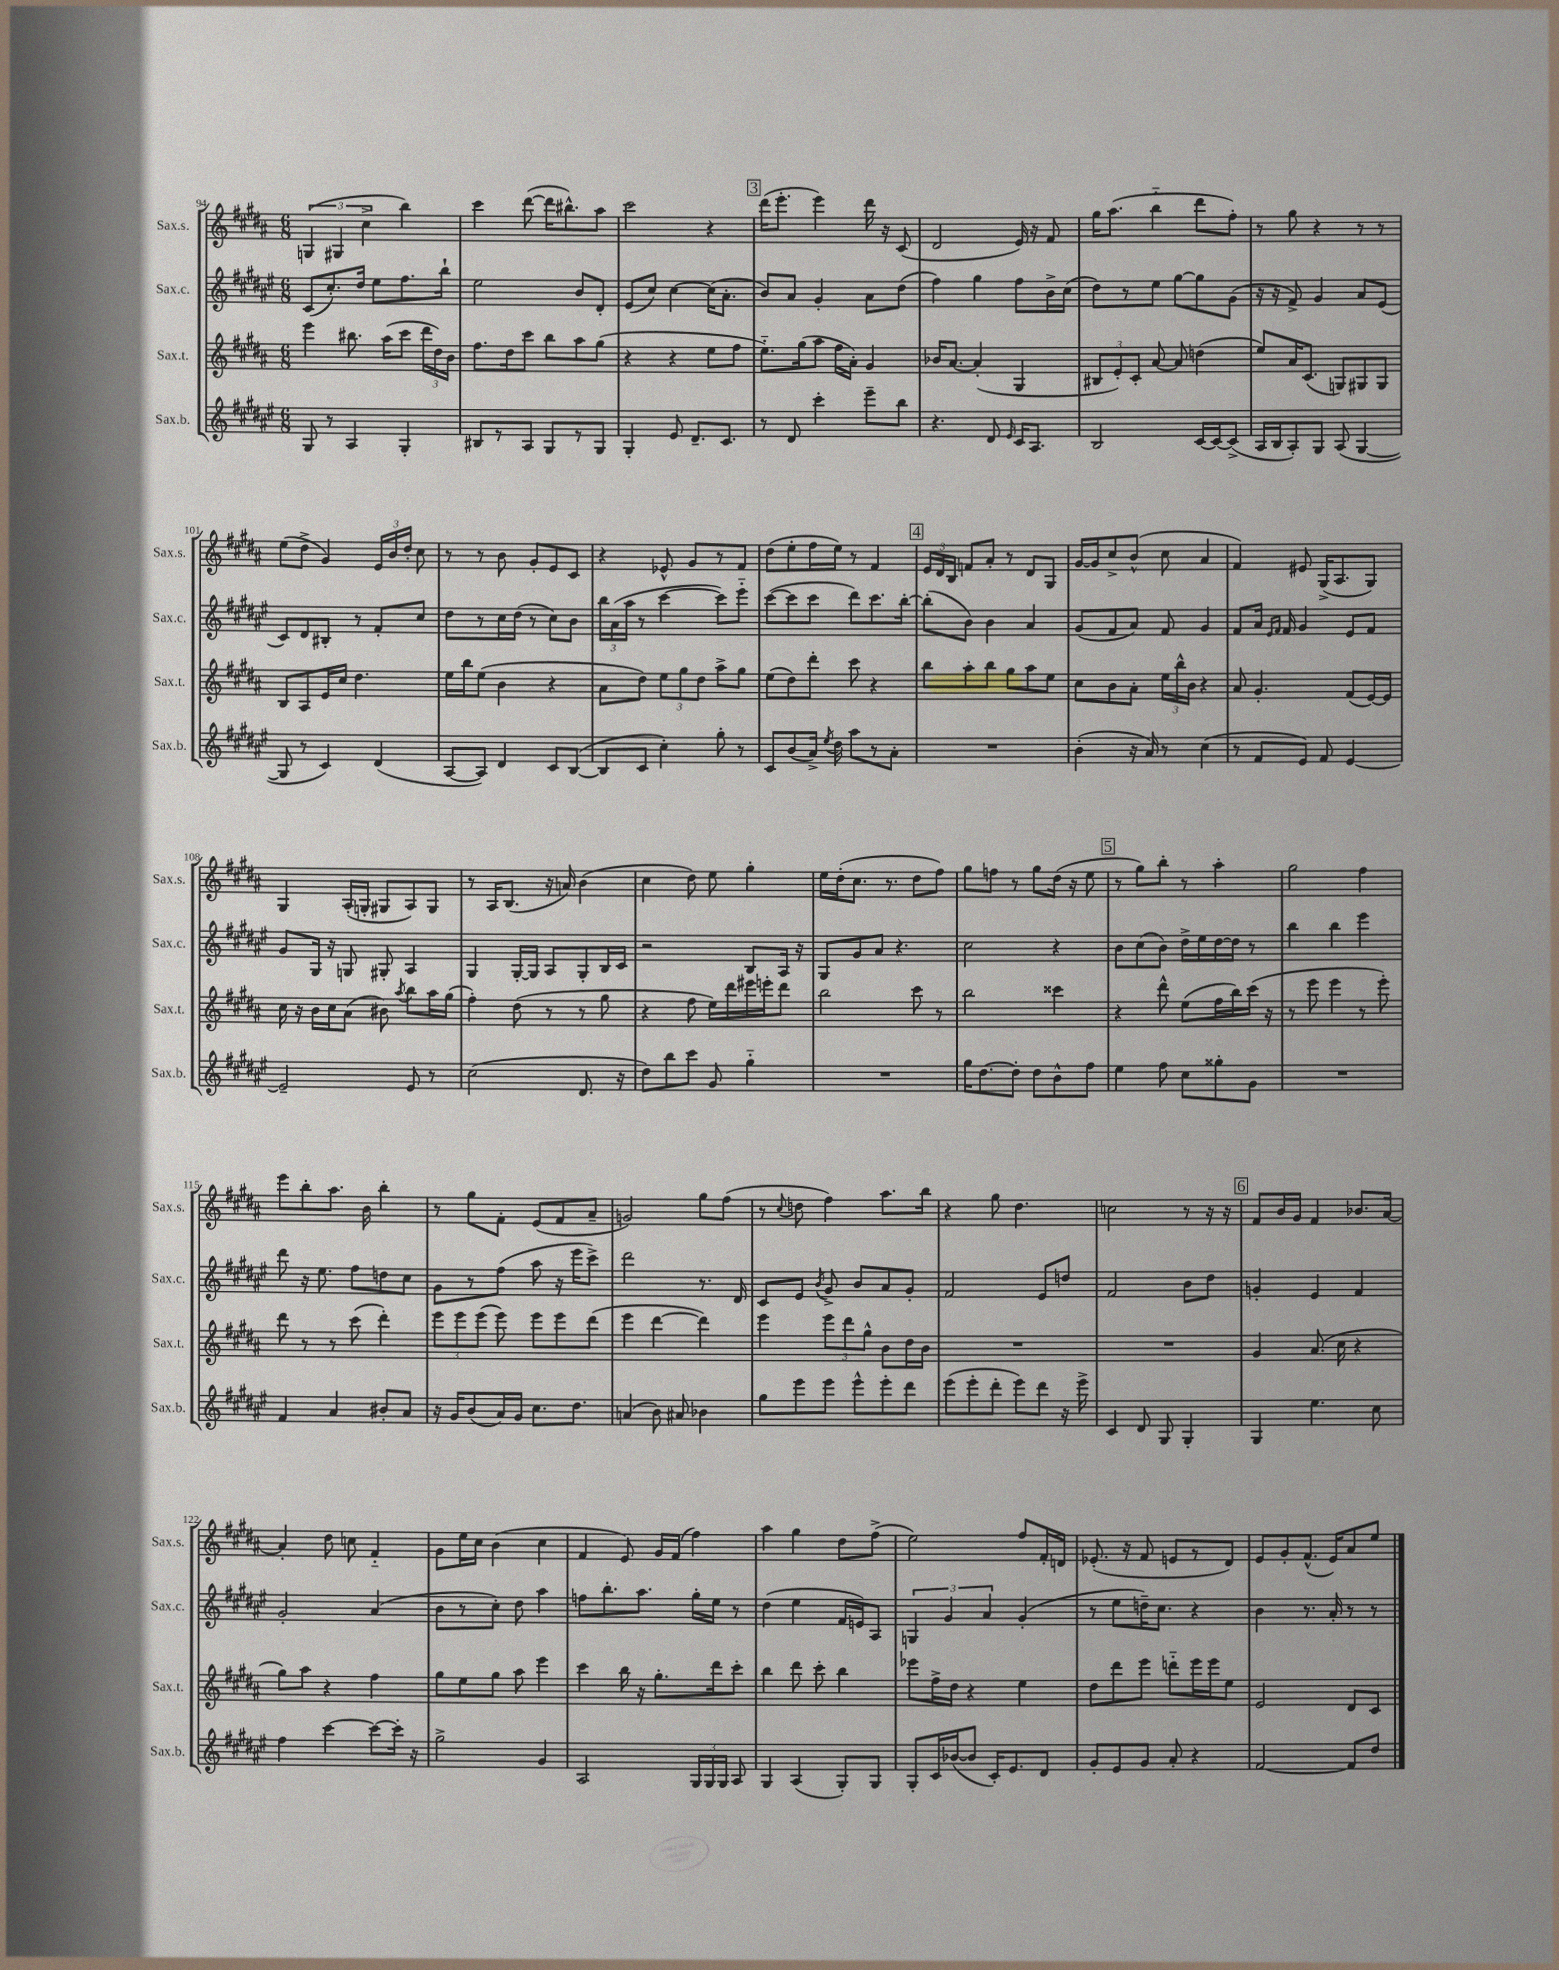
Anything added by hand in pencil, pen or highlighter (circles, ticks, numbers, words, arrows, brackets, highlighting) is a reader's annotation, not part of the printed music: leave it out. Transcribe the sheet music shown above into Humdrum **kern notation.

**kern	**kern	**kern	**kern
*part4	*part3	*part2	*part1
*staff4	*staff3	*staff2	*staff1
*I"Sax.b.	*I"Sax.t.	*I"Sax.c.	*I"Sax.s.
*I'Sax.b.	*I'Sax.t.	*I'Sax.c.	*I'Sax.s.
*clefG2	*clefG2	*clefG2	*clefG2
*k[f#c#g#d#a#e#]	*k[f#c#g#d#a#]	*k[f#c#g#d#a#e#]	*k[f#c#g#d#a#]
*M6/8	*M6/8	*M6/8	*M6/8
=94	=94	=94	=94
8G#/	4eee\	(8c#/L	(6Gn/
8r	.	8.cc#'/)	.
.	.	.	6G#X/
4A#/	8.bb#X\	.	.
.	.	16dd#/Jk	.
.	.	.	6cc#^\
.	.	8ee#\L	.
.	(16aa#\KL	.	.
4G#'/	8ccc#\J	8.ff#\	4bb\)
.	24ddd#\LL	.	.
.	24dd#\)	.	.
.	.	16bb`\Jk	.
.	24b\JJ	.	.
=95	=95	=95	=95
8B#X/L	8.ff#\L	2ee#\	4ccc#\
8r	.	.	.
.	16dd#\k	.	.
8A#/J	8ccc#\J	.	([8ddd#\
8G#/L	8bb\L	.	16ddd#\KL]
.	.	.	8.bb#X^^\)
8r	8aa#\	8b/L	.
8G#/J	(8gg#\J	8d#'/J	8aa#\J
=96	=96	=96	=96
4G#'/	4r	(8e#/L	2ccc#\
.	.	8cc#/J)	.
8e#/	4r	[4cc#\	.
8.d#~/L	.	.	.
.	8ee\L	(16cc#\KL]	4r
8.c#/J	.	8.a#'\J	.
.	8ff#\J	.	.
!!LO:REH:place=s1:t=3
=97	=97	=97	=97
8r	8.ee\L)	8b/L)	(16ddd#\KL
.	.	.	8.eee'\J
8d#/	.	8a#/J	.
.	(16gg#\k	.	.
4ccc#'\	8aa#\J	4g#'/	4eee\)
.	16ff#\LL	.	.
.	16a#'\JJ)	.	.
8eee#~\L	4g#/	8a#\L	16ddd#\
.	.	.	16r
8bb\J	.	(8dd#\J	(8c#/
=98	=98	=98	=98
4.r	16b-X/KL	4ff#\)	2d#/
.	[8.a#/J	.	.
.	(4a#'/]	4gg#\	.
8d#/	.	.	.
16qqe#/	.	.	.
16c#/KL	4G#/	8ff#\L	16e/)
8.A#/J	.	.	16r
.	.	16b^\L	8f#/
.	.	(16cc#\JJ	.
=99	=99	=99	=99
2B/	12B#X/L	8dd#\L)	16gg#\KL
.	.	.	(8.aa#\J
.	12e'/)	.	.
.	.	8r	.
.	12c#'/J	.	.
.	[8a#/	8ee#\J	4bb\
.	8a#/]	[8gg#\L	.
[16c#/LL	(4ddn\	8gg#\]	8ddd#\L
16c#/J_	.	.	.
(8c#^/J]	.	(8g#\J	8ff#'\J)
=100	=100	=100	=100
16A#/LL	8ee/L)	16r	8r
16B/J	.	16r	.
8A#'/)	16a#/K	8f#^/)	8gg#\
.	(8.c#/J	.	.
8G#/J	.	4g#/	4r
(8A#/	8Gn/L)	.	.
[4G#/	8G#X/	8a#/L	8r
.	8G#/J	(8e#/J	8r
!!LO:LB:g=z
=101	=101	=101	=101
8G#/]	8B/L	8c#/L)	(8ee\L
8r	8A#/	8d#/	8dd#^\J
4c#/)	16e/L	8B#X'/J	4g#/)
.	16cc#/JJ	.	.
.	4.dd#\	8r	.
(4d#/	.	8f#'/L	24e/LL
.	.	.	24b/
.	.	.	24dd#'/JJ
.	.	8cc#/J	8cc#\
=102	=102	=102	=102
[8A#/L	16ee\LL	8dd#\L	8r
.	16bb\J	.	.
8A#/J])	(8ee\J	8r	8r
4d#/	4b\	16cc#\L	8b\
.	.	(16dd#\JJ	.
.	.	8r	8g#'/L
8c#/L	4r	8cc#\L)	8e/
([8B/J	.	8b\J	8c#/J
=103	=103	=103	=103
8B/L]	8a#\L	24bb\LL	4r
.	.	(24a#\	.
.	.	24aa#\JJ	.
8c#/J	8dd#\J)	8r	.
4cc#'\)	12ee\L	[4ccc#\	8e-X^^/
.	12gg#\	.	.
.	.	.	8g#/L
.	12dd#\J	.	.
8gg#'\	8aa#^\L	8ccc#\L])	8r
8r	8gg#\J	8eee#\J	8f#/J
=104	=104	=104	=104
8c#/L	(8ee\L	([8ccc#\L	(8dd#\L
(8b/	8dd#\)	8ccc#\]	8ee'\
16a#^/Jk)	8ddd#'\J	8ccc#\J	16ff#\L
8qee#/	.	.	.
16dd#\	.	.	16ee\JJ)
8aa#\L	8ccc#\	8ddd#\L)	8r
8r	4r	8.ccc#\	4f#/
8a#'\J	.	.	.
.	.	[16bb'\Jk	.
!!LO:REH:place=s1:t=4
=105	=105	=105	=105
2.r	8bb\L	(8bb'\L]	24e/LL
.	.	.	24d#/
.	.	.	24B/JJ
.	8aa#'\	8b\J)	8fn/L
.	8bb\J	4b\	8a#'/J
.	8gg#\L	.	8r
.	8aa#\	4a#/	8d#/L
.	8ee\J	.	8G#/J
=106	=106	=106	=106
(4b'\	8cc#\L	(8g#/L	[16g#/LL
.	.	.	16g#/J]
.	8b\	8f#/	8cc#^/
16r	8a#'\J	8a#/J)	(8b^^/J
16a#/)	.	.	.
8r	24ee\LL	8f#/	8cc#\
.	24bb^^\	.	.
.	24b\JJ	.	.
(4cc#\	4r	4g#/	4a#/
=107	=107	=107	=107
8r	8a#/	8f#/L	4f#/)
8f#/L	4.g#'/	16a#/Jk	.
.	.	16qqe#/LL	.
.	.	16qqf#/JJ	.
.	.	16f#/	.
8e#/J)	.	4g#/	8e#X/
8f#/	.	.	(16G#^/KL
.	.	.	8.A#/
[4e#/	(8f#/L	8e#/L	.
.	[16e/L)	8f#/J	8G#/J)
.	16e/JJ]	.	.
!!LO:LB:g=z
=108	=108	=108	=108
2e#~/]	16cc#\	8g#/L	4G#/
.	16r	.	.
.	16b\LL	16G#/Jk	.
.	16cc#\J	16r	.
.	(8a#\J	8Gn/	(16A#'/LL
.	.	.	16Gn'/JJ
.	8b#X\)	8G#X'/	8G#X/L
.	8qaa#/	.	.
8e#/	8bb\L	4A#/	8A#/)
8r	16aa#\L	.	8G#/J
.	(16gg#\JJ	.	.
=109	=109	=109	=109
(2cc#\	4ff#'\)	4G#/	8r
.	.	.	16A#/KL
.	.	.	(8.B/J
.	(8dd#\	[16G#'/LL	.
.	.	16G#/JJ]	.
.	8r	8A#/L	16r
.	.	.	16an/)
8.d#/	8r	8G#'/	(4b\
.	8gg#\	16B/L	.
16r	.	16c#/JJ	.
=110	=110	=110	=110
8dd#\L)	4r	2r	4cc#\
8bb\	.	.	.
8ccc#\J	8ff#\	.	8dd#\)
8g#/	16ee\LL)	.	8ee\
.	16ddd#\	.	.
4gg#\	16eee#X\	8B/L	4gg#'\
.	16eeen'\J	.	.
.	8ddd#\J	16A#/Jk	.
.	.	16r	.
=111	=111	=111	=111
2.r	2bb\	8G#/L	16ee\LL
.	.	.	(16dd#'\J
.	.	8g#/	8.cc#\J
.	.	8a#/J	.
.	.	.	8.r
.	.	4.r	.
.	8ccc#\	.	8dd#\L
.	8r	.	8ff#\J)
=112	=112	=112	=112
16gg#\KL	2bb\	2cc#\	8gg#\L
[8.dd#\	.	.	.
.	.	.	8ffn\J
8dd#'\J]	.	.	8r
8dd#\L	.	.	8gg#\L
8b^^\	4ccc##X\	4r	(16dd#\Jk
.	.	.	16r
8ff#\J	.	.	8ee\
!!LO:REH:place=s1:t=5
=113	=113	=113	=113
4ee#\	4r	8b\L	8r
.	.	(8cc#\	8gg#\L)
8ff#\	8ddd#^^\	8b\J)	8bb'\J
8cc#\L	(8ee\L	16dd#^\LL	8r
.	.	16ee#\	.
8gg##X'\	16ff#\L	[16dd#\	4aa#'\
.	16bb\)	16dd#\JJ]	.
8g#\J	(16ccc#\JJ	8r	.
.	16r	.	.
=114	=114	=114	=114
2.r	8r	4bb\	2gg#\
.	8eee\	.	.
.	4eee\	4bb\	.
.	8r	4eee#\	4ff#\
.	8eee'\)	.	.
!!LO:LB:g=z
=115	=115	=115	=115
4f#/	8ddd#\	8ddd#\	8eee\L
.	8r	16r	8bb'\
.	.	8.ee#\	.
4a#/	8r	.	8.aa#\J
.	(8ccc#\	8ff#\L	.
.	.	.	16b\
8b#X'/L	4ddd#'\)	8ddn\	4bb'\
8a#/J	.	8cc#\J	.
=116	=116	=116	=116
16r	12eee\L	8g#\L	8r
16g#/KL	.	.	.
.	12eee\	.	.
(8b/	.	8r	8gg#\L
.	(12eee\J	.	.
16a#/L)	8eee\)	(8ff#\J	8f#'\J
16g#/JJ	.	.	.
8.cc#\L	8eee\L	8aa#\	(8e/L
.	8eee\	16r	8f#/
8.dd#\J	.	16eee#\KL	.
.	(8ddd#\J	8ccc#^\J)	8a#~/J
=117	=117	=117	=117
(4an/	4eee\	2ddd#\	2gn/)
8b\)	[4ddd#\	.	.
8a#X/	.	.	.
4b-X\	4ddd#\])	8.r	8gg#\L
.	.	.	(8ff#\J
.	.	16d#/	.
=118	=118	=118	=118
8gg#\L	4eee\	8c#/L	8r
.	.	.	8qqcc#/
8eee#\	.	8e#/J	8ddn\
.	.	8qb/	.
8eee#\J	12eee\L	8g#^/	4ff#\)
.	12ddd#\	.	.
8eee#^^\L	.	8b/L	.
.	12gg#^^\J	.	.
8eee#'\	8b\L	8a#/	8.aa#\L
8ddd#\J	16dd#\L	8g#'/J	.
.	16b\JJ	.	16bb\Jk
=119	=119	=119	=119
(8eee#\L	2.r	2f#/	4r
8eee#'\	.	.	.
8ddd#'\J	.	.	8gg#\
8eee#\L)	.	.	4.dd#\
8ddd#\J	.	8e#/L	.
16r	.	8ddn/J	.
16eee#^\	.	.	.
=120	=120	=120	=120
4c#/	2.r	2f#/	2ccn\
8d#/	.	.	.
8G#/	.	.	.
4G#'/	.	8b\L	8r
.	.	8dd#\J	16r
.	.	.	16r
!!LO:REH:place=s1:t=6
=121	=121	=121	=121
4G#/	4g#/	4gn'/	8f#/L
.	.	.	16b/L
.	.	.	16g#/JJ
4.ee#\	(8.a#/	4e#/	4f#/
.	16cc#\	.	.
.	4r	4f#/	8.b-X/L
8cc#\	.	.	.
.	.	.	[16a#/Jk
!!LO:LB:g=z
=122	=122	=122	=122
4ff#\	8gg#\L)	2g#'/	4a#'/]
.	8aa#\J	.	.
[4ccc#\	4r	.	8dd#\
.	.	.	8ccn\
8ccc#\L_	4ff#\	(4a#/	4f#/
16ccc#'\Jk]	.	.	.
16r	.	.	.
=123	=123	=123	=123
2gg#^\	8gg#\L	8b\L	8g#\L
.	8ee\	8r	16ee\L
.	.	.	16cc#\JJ
.	8gg#\J	8cc#'\J)	(4b\
.	8aa#\	8dd#\	.
4g#/	4eee\	4aa#\	4cc#\
=124	=124	=124	=124
2A#/	4ccc#\	8ffn\L	4f#/
.	.	8.bb'\	.
.	16bb\	.	8e/)
.	16r	8.aa#\J	.
.	8.gg#'\L	.	16g#/LL
.	.	.	(16f#/JJ
24G#/LL	.	16gg#'\LL	4ff#\)
24G#/	.	.	.
.	16ddd#\k	16ee#\JJ	.
24G#/JJ	.	.	.
8A#/	8ccc#'\J	8r	.
=125	=125	=125	=125
4G#/	4bb\	(4dd#\	4aa#\
(4A#/	8ddd#\	4ee#\	4gg#\
.	8ccc#'\	.	.
8G#'/L)	4bb\	16f#/LL	8dd#\L
.	.	16en/J)	.
8G#/J	.	8A#/J	(8ff#^\J
=126	=126	=126	=126
8G#'/L	8eee-X\L	6Gn/	2ee\)
16c#/L	16ff#^\L	.	.
.	.	6g#/	.
([16b-X/J	16dd#\JJ	.	.
8b-/J]	4r	.	.
.	.	6a#/	.
16c#'/KL)	.	.	.
8.e#/	.	.	.
.	4ee\	(4g#'/	8ff#/L
8d#/J	.	.	16f#'/L
.	.	.	16dn/JJ
=127	=127	=127	=127
8g#'/L	8dd#\L	8r	(8.e-X'/
8e#/	8ddd#\	8ee#\L	.
.	.	.	16r
8g#/J	8eee\J	16ddn~\K)	8f#/
.	.	8.cc#\J	.
8a#'/	8dddn\L	.	8en/L
4r	16eee\L	4r	8r
.	16eee\J	.	.
.	8ee\J	.	8d#/J)
=128	=128	=128	=128
[2f#/	2e/	4b\	8e/L
.	.	.	8g#'/
.	.	8.r	(8.f#^^/J
.	.	16a#'/	16e/KL)
8f#/L]	8d#/L	8r	8a#/
8dd#/J	8c#/J	8r	8ee/J
==	==	==	==
*-	*-	*-	*-
